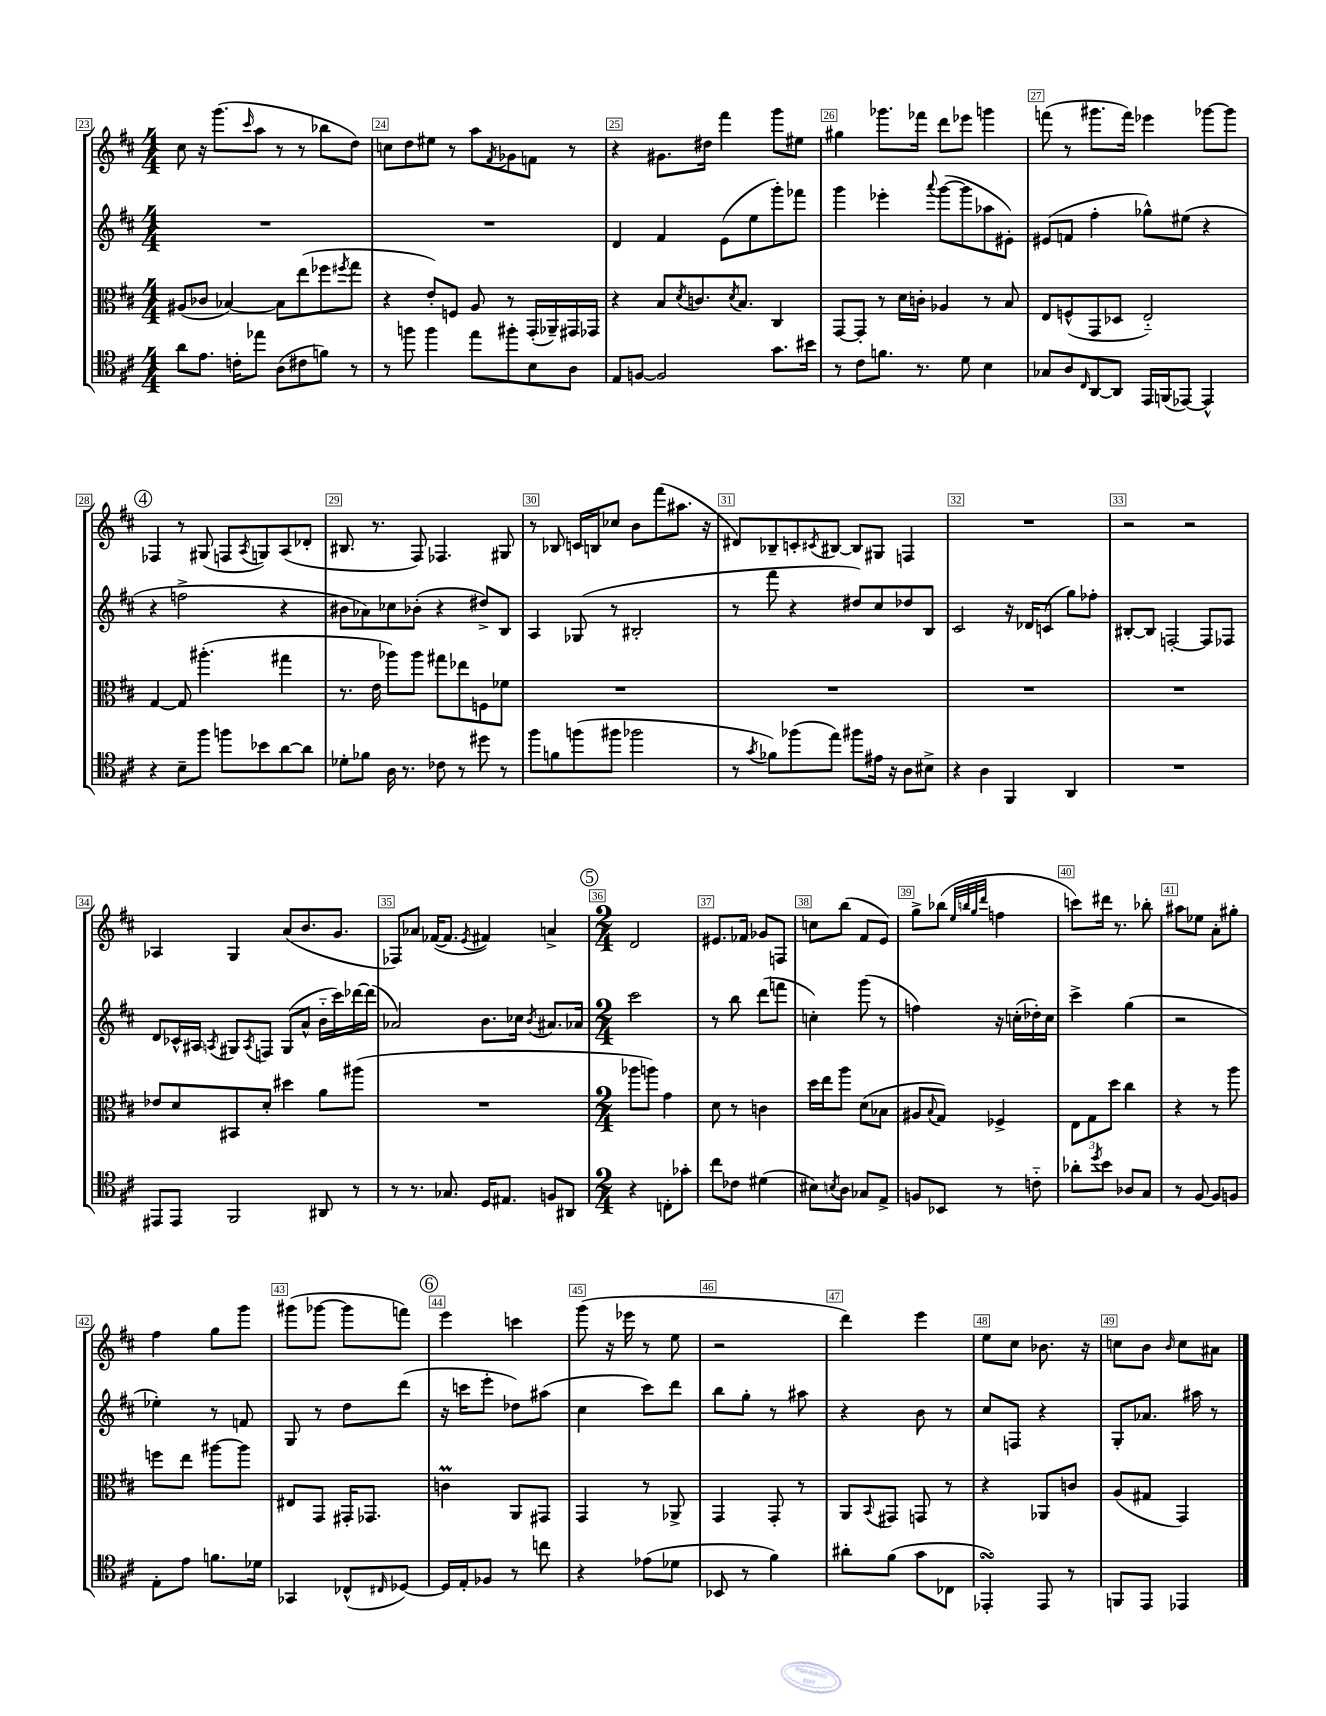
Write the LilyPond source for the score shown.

<<
\new StaffGroup <<
\new Staff = "s0" {
    \clef treble \key d \major \numericTimeSignature \time 4/4
    cis''8 r16 g'''8.( \grace { cis'''16 } a''8 r8 r8 bes''8 d''8) |
    c''8 d''8 eis''8 r8 a''8 \acciaccatura { fis'8 } ges'8 f'8 r8 |
    r4 gis'8. dis''16 fis'''4 g'''8 eis''8 |
    gis''4 ges'''8. fes'''16 d'''8 ees'''8 g'''4 |
    f'''8( r8 gis'''8. f'''16) ees'''4 ges'''8~ ges'''8 |
    \mark \markup { \circle "4" } fes4 r8 gis8( f8 \acciaccatura { a8 } g8) a8( des'8-. |
    bis8. r8. fis8) fes4. gis8 |
    r8 bes8 c'16 b16 ces''8 b'8 fis'''8( ais''8. r16 |
    dis'8) bes8-- c'8-. \acciaccatura { cis'8 } bis8~ bis8 gis8 f4 |
    R1 |
    r2 r2 |
    aes4 g4 a'8( b'8. g'8. |
    fes8) aes'8 fes'16~( fes'8. \acciaccatura { e'8 } fis'4) a'4-> |
    \mark \markup { \circle "5" } \numericTimeSignature \time 2/4 d'2 |
    eis'8. fes'16 ges'8 f8 |
    c''8 b''8( fis'8 e'8) |
    g''8-> bes''8( \grace { e''32 b''32 g''32 d'''32 } f''4 |
    c'''8) dis'''16 r8. bes''8-. |
    ais''8 ees''8 a'8-. gis''8-. |
    fis''4 g''8 g'''8 |
    gis'''8( ges'''8~ ges'''8 f'''8) |
    \mark \markup { \circle "6" } e'''4 c'''4 |
    g'''8( r16 ees'''16 r8 e''8 |
    r2 |
    d'''4) e'''4 |
    e''8 cis''8 bes'8. r16 |
    c''8 b'8 \grace { b'16 } c''8 ais'8 \bar "|." |
}
\new Staff = "s1" {
    \clef treble \key d \major \numericTimeSignature \time 4/4
    R1 |
    R1 |
    d'4 fis'4 e'8( e''8 g'''8-.) fes'''8 |
    g'''4 ees'''4-. \appoggiatura { a'''8 } g'''8~( g'''8 aes''8 eis'8-.) |
    eis'8( f'8 fis''4-. ges''8-^) eis''8( r4 |
    \mark \markup { \circle "4" } r4 f''2-> r4 |
    bis'8 aes'8) ces''8 bes'8-.( r4 dis''8->) b8 |
    a4 ges8( r8 bis2-. |
    r8 fis'''8 r4 dis''8) cis''8 des''8 b8 |
    cis'2 r16 des'16 c'8( g''8) fes''8-. |
    bis8~-. bis8 f2~-. f8 fes8 |
    d'8 ces'16-^ ais16 \acciaccatura { a8 } gis8 \acciaccatura { a8 } f8 gis8( a'8-^ b'16-_ cis'''16) des'''16~ des'''16( |
    aes'2) b'8. ces''16 \acciaccatura { b'8 } ais'8. aes'16 |
    \mark \markup { \circle "5" } \numericTimeSignature \time 2/4 cis'''2 |
    r8 b''8 d'''8( f'''8 |
    c''4-.) g'''8( r8 |
    f''4) r16 c''16-.( des''16-.) c''16 |
    cis'''4-> g''4( |
    r2 |
    ees''4-.) r8 f'8 |
    g8 r8 d''8 d'''8( |
    \mark \markup { \circle "6" } r16 c'''16 e'''8-. des''8) ais''8( |
    cis''4 cis'''8) d'''8 |
    b''8 g''8-. r8 ais''8 |
    r4 b'8 r8 |
    cis''8 f8 r4 |
    g8-. aes'8. ais''16 r8 \bar "|." |
}
\new Staff = "s2" {
    \clef alto \key d \major \numericTimeSignature \time 4/4
    ais8( ces'8 bes4~) bes8 e''8( fes''8 \acciaccatura { fis''8 } g''8 |
    r4 e'8-.) f8 a8 r8 g,16-.( aes,16--) gis,16 ges,16 |
    r4 b8 \acciaccatura { d'8 } c'8. \acciaccatura { d'8 } b8. cis4 |
    g,8~ g,8-. r8 d'16 c'16-. aes4 r8 b8 |
    e8 f8-^( g,8 des8 e2-_) |
    \mark \markup { \circle "4" } g4~ g8 ais''4.-.( gis''4 |
    r8. e'16 aes''8) aes''8 gis''8 ees''8 f8 fes'8 |
    R1 |
    R1 |
    R1 |
    R1 |
    ees'8 d'8 bis,8 d'8-. dis''4 a'8 ais''8( |
    R1 |
    \mark \markup { \circle "5" } \numericTimeSignature \time 2/4 aes''8 a''8) g'4 |
    d'8 r8 c'4 |
    d''16 e''16 a''8 d'8( bes8 |
    ais8 \appoggiatura { b8 } g8) fes4-> |
    \tuplet 3/2 { e8 g8 d''8 } cis''4 |
    r4 r8 a''8 |
    f''8 e''8 ais''8~ ais''8 |
    eis8 g,8 gis,16-. ges,8. |
    \mark \markup { \circle "6" } c'4\prall a,8 gis,8 |
    g,4 r8 aes,8-> |
    g,4 g,8-. r8 |
    a,8 \appoggiatura { b,8 } gis,8 g,8 r8 |
    r4 aes,8 c'8 |
    a8( gis8 g,4) \bar "|." |
}
\new Staff = "s3" {
    \clef tenor \key d \major \numericTimeSignature \time 4/4
    a'8 e'8. c'16-. ees''8 a8( cis'8 f'8) r8 |
    r8 f''8 f''4 e''8 fis''8-. b8 a8 |
    e8 f8~ f2 g'8. bis'16 |
    r8 cis'8 f'8. r8. d'8 b4 |
    ges8 a8 \grace { cis16 } a,8~ a,8 e,16 f,16( ees,8~) ees,4-^ |
    \mark \markup { \circle "4" } r4 b8-- fis''8 f''8 bes'8 a'8~ a'8 |
    des'8-. fes'8 a16 r8. ces'8 r8 dis''8 r8 |
    fis''8 f'8 f''8( fis''8 fes''2 |
    r8 \acciaccatura { g'8 } fes'8) fes''8( e''8) fis''8 eis'16 r16 a8 bis8-> |
    r4 a4 fis,4 a,4 |
    R1 |
    eis,8 eis,8 fis,2 ais,8 r8 |
    r8 r8. ges8. d16 eis8. f8 ais,8 |
    \mark \markup { \circle "5" } \numericTimeSignature \time 2/4 r4 c8-. ges'8-. |
    cis''8 ces'8 dis'4( |
    bis8) \acciaccatura { b8 } a8 ges8 e8-> |
    f8 bes,8 r8 c'8-_ |
    aes'8-. \acciaccatura { d''8 } b'8 aes8 g8 |
    r8 fis8~ fis8 f8 |
    e8-. e'8 f'8. des'16 |
    ges,4 ces8-^( \grace { cis16 } des8~) |
    \mark \markup { \circle "6" } des16 e16-. fes8 r8 c''8 |
    r4 ees'8( des'8 |
    bes,8 r8 fis'4) |
    ais'8-. fis'8( g'8 ces8 |
    ees,4-.\turn) ees,8 r8 |
    f,8 e,8 ees,4 \bar "|." |
}
>>
>>
\layout { \context { \Score currentBarNumber = #23 \override BarNumber.break-visibility = ##(#f #t #t) barNumberVisibility = #all-bar-numbers-visible \override BarNumber.stencil = #(make-stencil-boxer 0.1 0.3 ly:text-interface::print) } }
